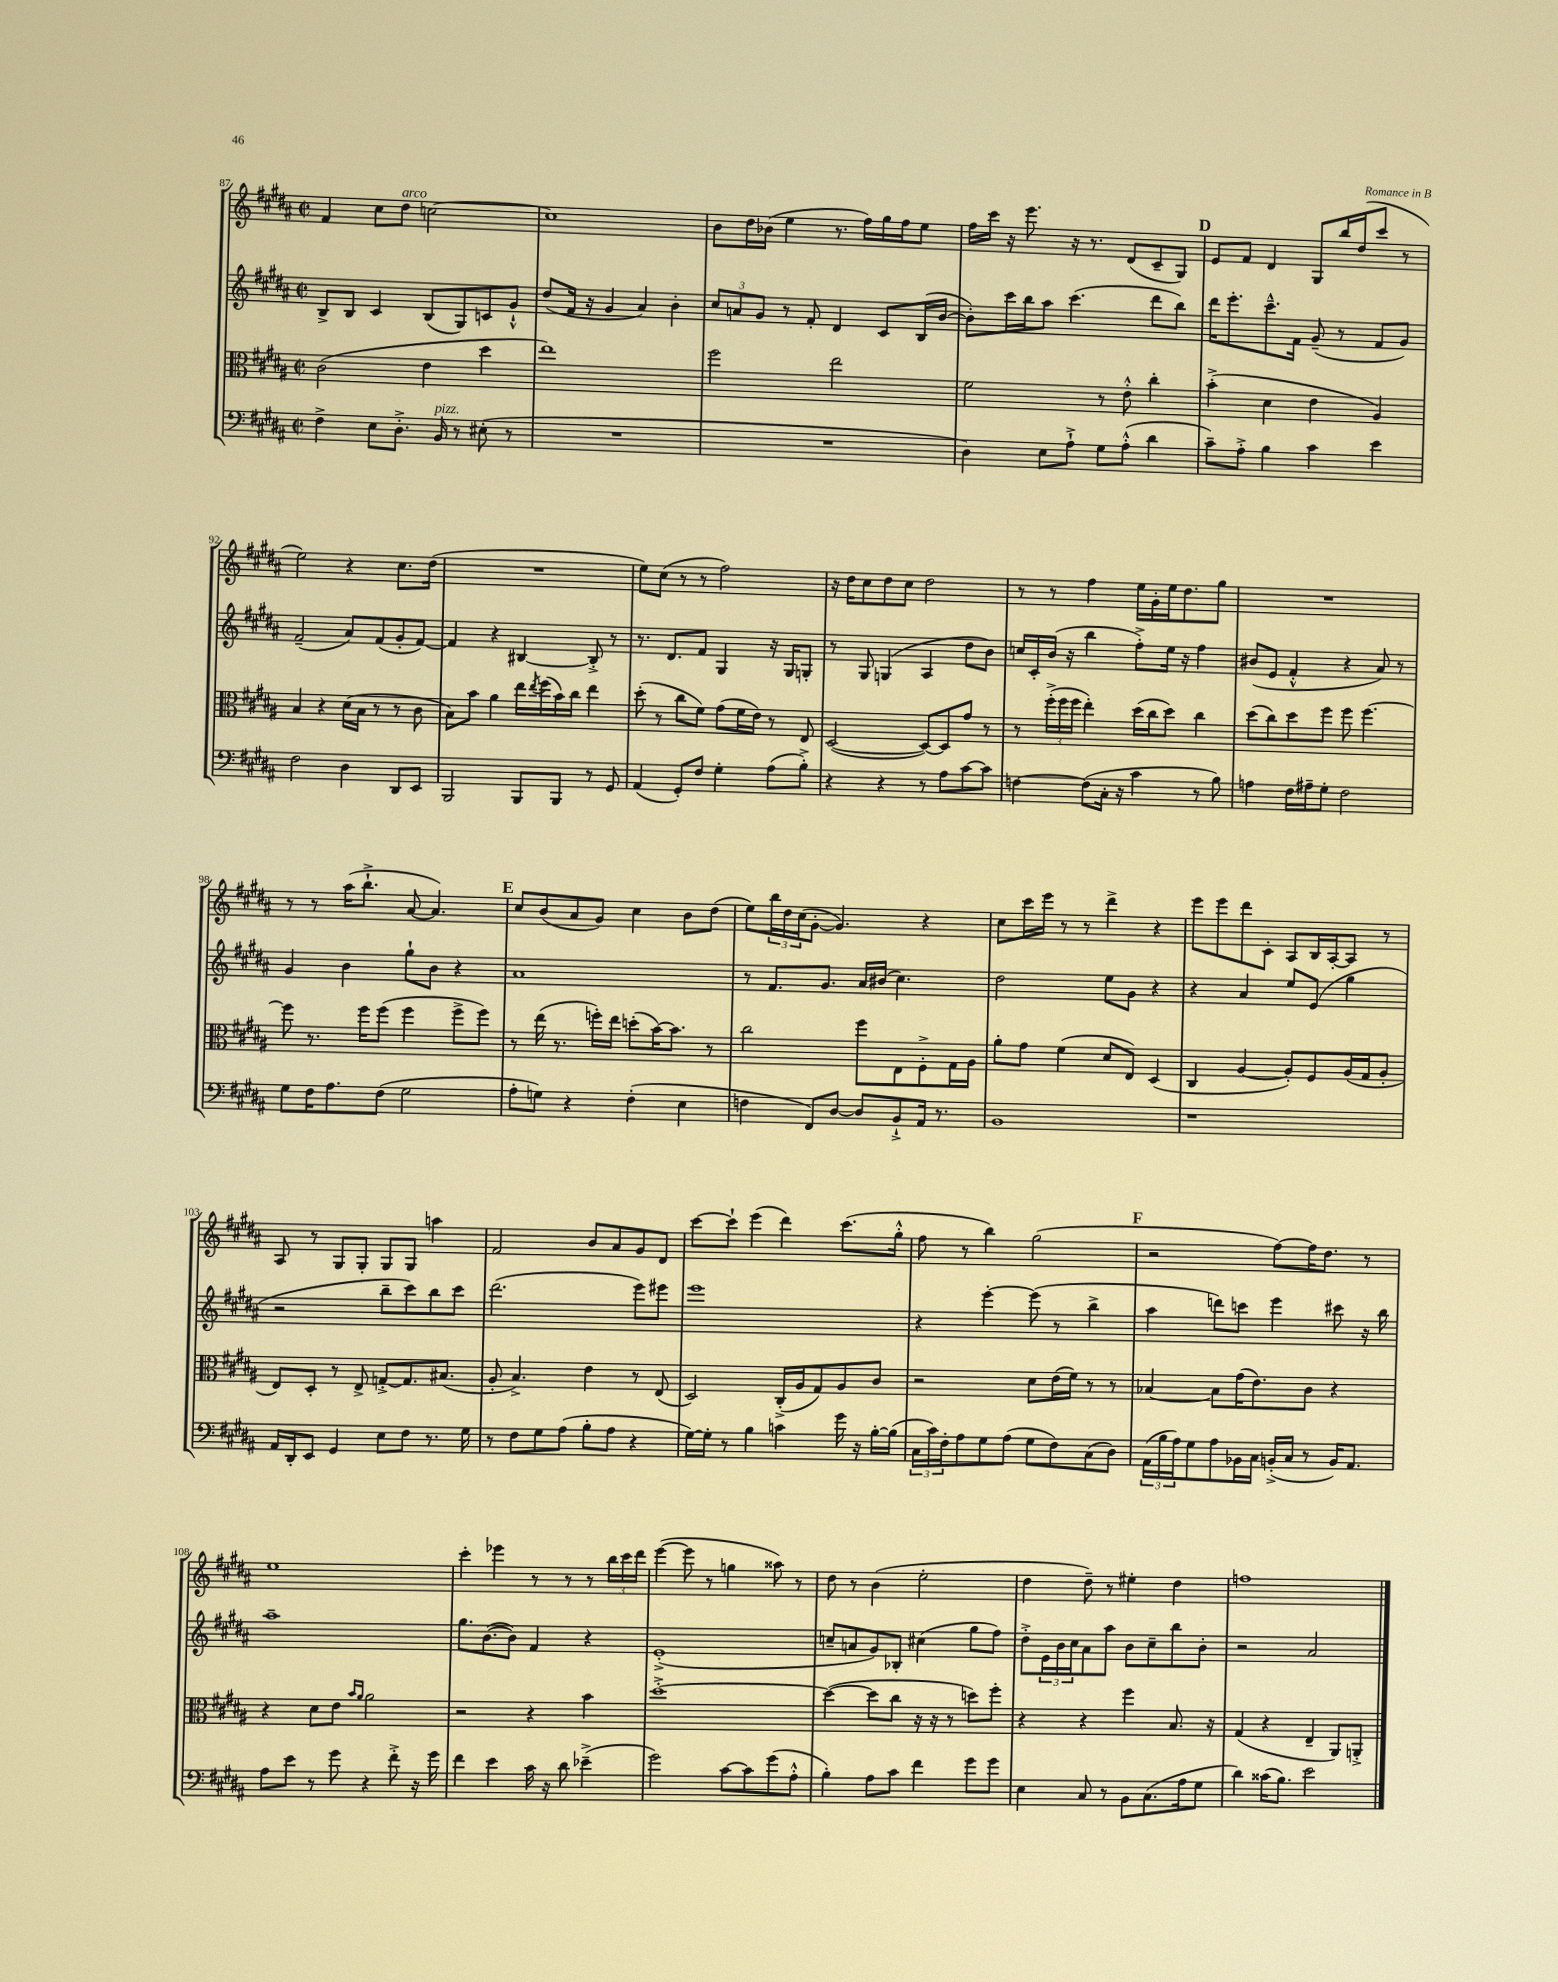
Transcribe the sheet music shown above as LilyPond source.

<<
\new StaffGroup <<
\new Staff = "s0" {
    \clef treble \key b \major \defaultTimeSignature \time 2/2
    fis'4 cis''8 dis''8^\markup { \italic "arco" } c''2~ |
    c''1 |
    b'8 dis''16 bes'16( e''4 r8. fis''16) gis''16 fis''16 e''8 |
    fis''16 cis'''16 r16 e'''8. r16 r8. dis'8( cis'8-- gis8) |
    \mark \markup { \bold "D" } e'8 fis'8 dis'4 gis8 b''16 dis''16( cis'''8 r8 |
    e''2) r4 cis''8. dis''16( |
    R1 |
    e''8) cis''8( r8 r8 fis''2) |
    r16 dis''16 cis''8 dis''8 cis''8 dis''2 |
    r8 r8 fis''4 e''16 gis'16-. e''16 dis''8. gis''8 |
    R1 |
    r8 r8 ais''16( b''8.-!-> ais'8~ ais'4.) |
    \mark \markup { \bold "E" } cis''8 b'8( ais'8 gis'8) cis''4 b'8 dis''8( |
    e''8) \tuplet 3/2 { b''16 dis''16 cis''16( } gis'8~-. gis'4.) r4 |
    cis''8 cis'''16 e'''16 r8 r8 dis'''4-> r4 |
    e'''8 e'''8 dis'''8 cis'8-. ais8 b16 ais16~-. ais8 r8 |
    ais8 r8 gis8 gis8-. gis8 gis8 a''4 |
    fis'2 b'8 ais'8 gis'8 dis'8 |
    cis'''8~ cis'''8-! e'''4( dis'''4) cis'''8.( gis''16-.-^ |
    fis''8 r8 b''4) gis''2( |
    \mark \markup { \bold "F" } r2 fis''8~) fis''16 dis''8. r8 |
    e''1 |
    cis'''4-. ees'''4 r8 r8 r8 \tuplet 3/2 { b''16 cis'''16 dis'''16 } |
    e'''4~( e'''8 r8 g''4 aisis''8) r8 |
    dis''8 r8 b'4( e''2-. |
    dis''4 dis''8--) r8 eis''4-. dis''4 |
    f''1 \bar "|." |
}
\new Staff = "s1" {
    \clef treble \key b \major \defaultTimeSignature \time 2/2
    b8-> b8 cis'4 b8( gis8) c'8 gis'8-!-^ |
    dis''8( fis'16 r16 gis'4 ais'4) b'4-. |
    \tuplet 3/2 { cis''8 a'8 gis'8 } r8 fis'8-. dis'4 cis'8 b16( b'16~ |
    b'8-.) cis'''16 b''16 ais''8 cis'''4.( dis'''8 b''8) |
    \mark \markup { \bold "D" } dis'''16 e'''8.-. cis'''8.---^ fis'16 gis'8--( r8 fis'8 gis'8) |
    fis'2--( ais'8) fis'8( gis'8-. fis'8~) |
    fis'4 r4 bis4~ bis8-.-> r8 |
    r8. dis'8. fis'8 gis4 r16 gis16 g8-. |
    r8 gis8 g4( ais4 dis''8 b'8) |
    c''16 cis'16-. b'16( r16 b''4 fis''8-.->) e''16 r16 fis''4 |
    bis'8( e'8 fis'4-.-^ r4 ais'8) r8 |
    gis'4 b'4 gis''8-! b'8 r4 |
    \mark \markup { \bold "E" } ais'1 |
    r8 fis'8. gis'8. ais'16 bis'16( cis''4.) |
    dis''2 e''8 gis'8 r4 |
    r4 ais'4 e''8 e'8( gis''4 |
    r2 b''8-- cis'''8) b''8 cis'''8 |
    dis'''2.( e'''8) eis'''8 |
    e'''1 |
    r4 e'''4~-. e'''8( r8 b''4-> |
    \mark \markup { \bold "F" } ais''4 d'''8) c'''8 e'''4 cis'''8 r16 b''16 |
    ais''1-- |
    gis''8. b'8.~( b'8) fis'4 r4 |
    e'1-.->( |
    c''8-- a'8 gis'8) bes8-. cis''4( gis''8 fis''8) |
    dis''8-.-> \tuplet 3/2 { e'16 b'16 cis''16 } ais'8 ais''8 b'8 cis''8-- b''8 b'8-. |
    r2 ais'2 \bar "|." |
}
\new Staff = "s2" {
    \clef alto \key b \major \defaultTimeSignature \time 2/2
    cis'2( e'4 dis''4 |
    e''1) |
    fis''2 e''2 |
    fis'2 r8 e'8-.-^ cis''4-. |
    \mark \markup { \bold "D" } b'4-.->( dis'4 e'4 ais4) |
    b4 r4 dis'16( b16 r8 r8 cis'8 |
    b8) b'8 ais'4 e''16 \acciaccatura { e''8 } fis''16( b'16) cis''16 e''4 |
    dis''8-.( r8 cis''8 fis'8) gis'8( fis'16 e'16) r8 e8 |
    dis2~( dis8~) dis8 gis'8 r8 |
    r8 \tuplet 3/2 { fis''16-.->( fis''16 fis''16 } e''4-.) dis''16( cis''16 dis''8) cis''4 |
    dis''8( cis''8) dis''8 fis''8 fis''8 fis''4.~ |
    fis''8 r8. fis''16 fis''8( fis''4 fis''8-> fis''8) |
    \mark \markup { \bold "E" } r8 e''16( r8. f''16-.) e''16 d''8-.( b'16~) b'8. r8 |
    cis''2 fis''8 e8 fis8-.-> gis16 ais16 |
    ais'8-. gis'8 fis'4( dis'8 e8) dis4( |
    cis4 ais4~ ais8-.) fis8 ais16( gis16 ais8-. |
    e8) dis8-. r8 e8-> g8~-.-> g8. bis8.( |
    ais8-. b4.->) e'4 r8 e8( |
    dis2) cis16-.->( ais16 gis8) ais8 cis'8 |
    r2 dis'8 e'16( fis'16) r8 r8 |
    \mark \markup { \bold "F" } bes4~ bes8 gis'16( e'8.) cis'8 r4 |
    r4 dis'8 e'8 \grace { b'16 ais'16 } ais'2 |
    r2 r4 b'4 |
    dis''1~-.-> |
    dis''4~( dis''8 cis''8 r16 r16 r8 d''8) fis''8-. |
    r4 r4 fis''4 b8. r16 |
    gis4( r4 e4-- ais,8) a,8-.-> \bar "|." |
}
\new Staff = "s3" {
    \clef bass \key b \major \defaultTimeSignature \time 2/2
    fis4-> e8 dis8.-.-> b,16^\markup { \italic "pizz." } r8 eis8-.( r8 |
    R1 |
    R1 |
    dis4) e8 ais8-!-> gis8 ais8-.-^( dis'4 |
    \mark \markup { \bold "D" } cis'8--) ais8-.-> b4 cis'4 e'4 |
    fis2 dis4 dis,8 e,8 |
    b,,2 b,,8 b,,8 r8 gis,8 |
    ais,4( gis,8-.) fis8 gis4-. ais8( b8-.->) |
    r4 r4 r8 ais8 cis'8~ cis'8 |
    f4~ f8( cis16-. r16 cis'4 r8 b8) |
    a4 fis16 ais16-- gis8-. fis2 |
    gis8 fis16 ais8. fis8( gis2 |
    \mark \markup { \bold "E" } ais8-. g8) r4 fis4-.( e4 |
    f4 fis,8) dis8~ dis8 b,8-!-> ais,16 r8. |
    b,1 |
    r1 |
    ais,16 dis,16-. e,8 gis,4 e8 fis8 r8. gis16 |
    r8 fis8 gis8 ais8( b8-. ais8 r4 |
    gis16~) gis16-. r8 b4 c'4 gis'16 r16 b16~-. b16( |
    \tuplet 3/2 { cis16 cis'16) fis16-. } ais8 gis8 ais8( gis8 fis8) cis8( dis8) |
    \mark \markup { \bold "F" } \tuplet 3/2 { ais,16( b16 ais16) } gis8 ais8 bes,16 cis16 b,16-.->( cis16 r8 b,16) ais,8. |
    ais8 e'8 r8 gis'8 r4 fis'8-.-> r16 gis'16 |
    fis'4 e'4 cis'16 r16 dis'8 ees'4--->( |
    gis'2) cis'8~ cis'8 gis'8( ais8-.-^ |
    b4-.) ais8 cis'8 fis'4 gis'8 gis'8 |
    e4 cis8 r8 b,8 cis8.( ais16 gis8 |
    dis'4) cisis'16( b8.) e'2 \bar "|." |
}
>>
>>
\layout { \context { \Score currentBarNumber = #87 } }
